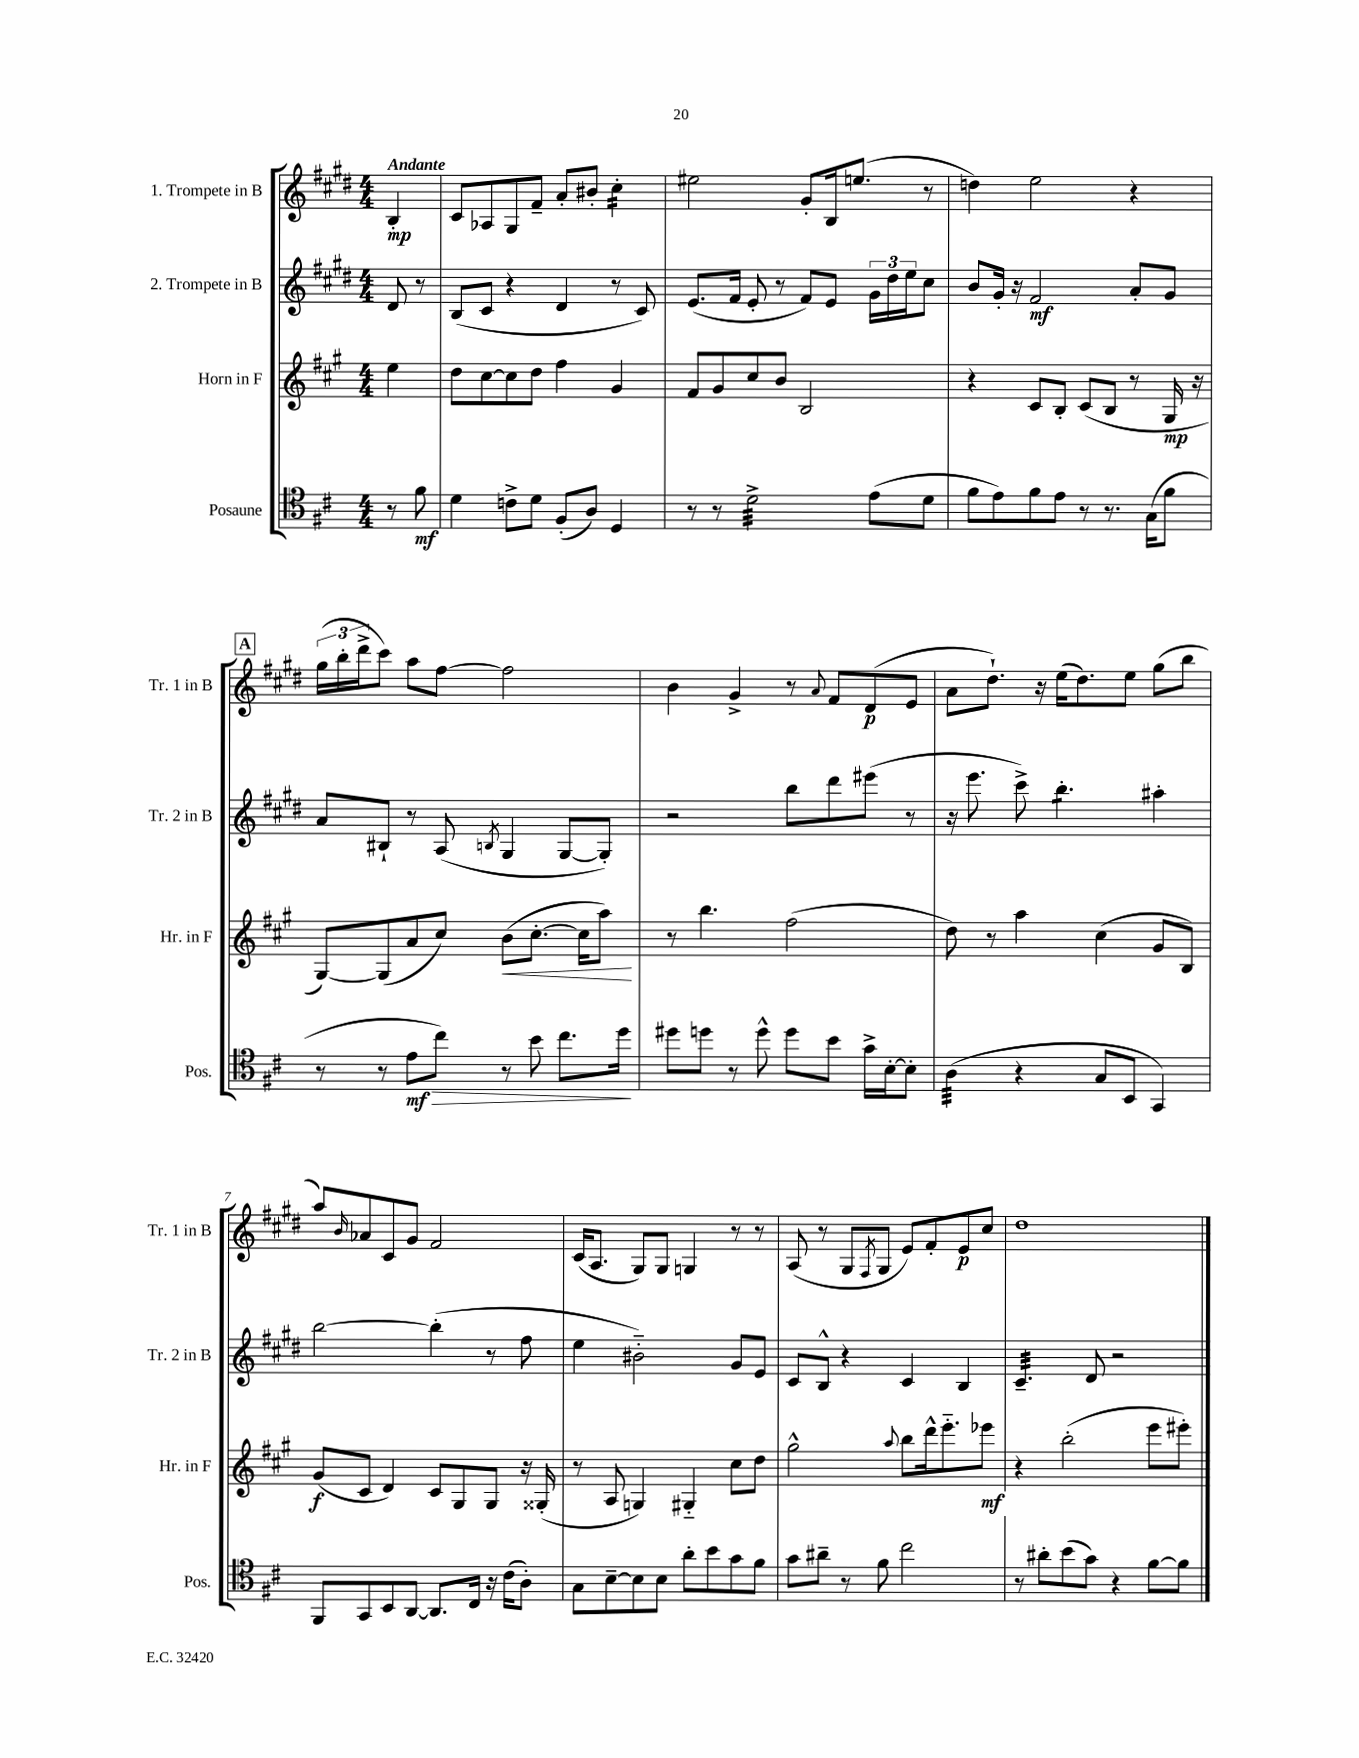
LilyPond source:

<<
\new StaffGroup <<
\new Staff = "s0" \with { instrumentName = "1. Trompete in B" shortInstrumentName = "Tr. 1 in B" } {
    \clef treble \key e \major \numericTimeSignature \time 4/4 \partial 4 \tempo "Andante"
    b4-.\mp |
    cis'8 aes8 gis8 fis'8-- a'8-. bis'8-. cis''4:16-. |
    eis''2 gis'8-. b16 e''8.( r8 |
    d''4) e''2 r4 |
    \mark \markup { \box "A" } \tuplet 3/2 { gis''16( b''16-. dis'''16-> } cis'''8) a''8 fis''8~ fis''2 |
    b'4 gis'4-> r8 \appoggiatura { a'8 } fis'8 dis'8\p( e'8 |
    a'8 dis''8.-!) r16 e''16( dis''8.) e''8 gis''8( b''8 |
    a''8) \grace { b'16 } aes'8 cis'8 gis'8 fis'2 |
    cis'16( a8. gis8) gis8 g4 r8 r8 |
    a8( r8 gis8 \acciaccatura { fis8 } gis8 e'8) fis'8-. e'8\p cis''8 |
    dis''1 \bar "|." |
}
\new Staff = "s1" \with { instrumentName = "2. Trompete in B" shortInstrumentName = "Tr. 2 in B" } {
    \clef treble \key e \major \numericTimeSignature \time 4/4 \partial 4
    dis'8 r8 |
    b8( cis'8 r4 dis'4 r8 cis'8) |
    e'8.( fis'16 e'8-. r8 fis'8) e'8 \tuplet 3/2 { gis'16 dis''16 e''16 } cis''8 |
    b'8 gis'16-. r16 fis'2\mf a'8-. gis'8 |
    \mark \markup { \box "A" } a'8 bis8-! r8 a8( \acciaccatura { b8 } gis4 gis8~ gis8-.) |
    r2 b''8 dis'''8 eis'''8( r8 |
    r16 e'''8. cis'''8->) b''4.:8-. ais''4-. |
    b''2~ b''4-.( r8 fis''8 |
    e''4 bis'2-_) gis'8 e'8 |
    cis'8 b8-^ r4 cis'4 b4 |
    cis'4.:32-- dis'8 r2 \bar "|." |
}
\new Staff = "s2" \with { instrumentName = "Horn in F" shortInstrumentName = "Hr. in F" } {
    \clef treble \key a \major \numericTimeSignature \time 4/4 \partial 4
    e''4 |
    d''8 cis''8~ cis''8 d''8 fis''4 gis'4 |
    fis'8 gis'8 cis''8 b'8 b2 |
    r4 cis'8 b8-. cis'8( b8 r8 gis16\mp r16 |
    \mark \markup { \box "A" } gis8~) gis8( a'8 cis''8) b'8\<( cis''8.~-. cis''16 a''8\!) |
    r8 b''4. fis''2( |
    d''8) r8 a''4 cis''4( gis'8 b8) |
    gis'8\f( cis'8 d'4) cis'8 gis8 gis8 r16 gisis16-.( |
    r8 a8 g4) gis4-_ cis''8 d''8 |
    gis''2-^ \appoggiatura { a''8 } b''8 d'''16-^ e'''8.-_ ees'''8\mf |
    r4 b''2-.( e'''8 eis'''8-.) \bar "|." |
}
\new Staff = "s3" \with { instrumentName = "Posaune" shortInstrumentName = "Pos." } {
    \clef tenor \key d \major \numericTimeSignature \time 4/4 \partial 4
    r8 fis'8\mf |
    d'4 c'8-> d'8 fis8-.( a8) d4 |
    r8 r8 d'2:32-> e'8( d'8 |
    fis'8 e'8) fis'8 e'8 r8 r8. g16( fis'8 |
    \mark \markup { \box "A" } r8 r8 e'8\mf\> cis''8) r8 b'8 cis''8. d''16\! |
    dis''8 d''8 r8 d''8-^ d''8 b'8 g'16-> b16~-. b8-. |
    a4:32( r4 g8 b,8 g,4) |
    fis,8 g,8 b,8 a,8~ a,8. cis16 r16 cis'16( a8-.) |
    g8 b8~-- b8 b8 a'8-. b'8 g'8 fis'8 |
    g'8 ais'8-- r8 fis'8 cis''2 |
    r8 ais'8-. b'8( g'8) r4 fis'8~ fis'8 \bar "|." |
}
>>
>>
